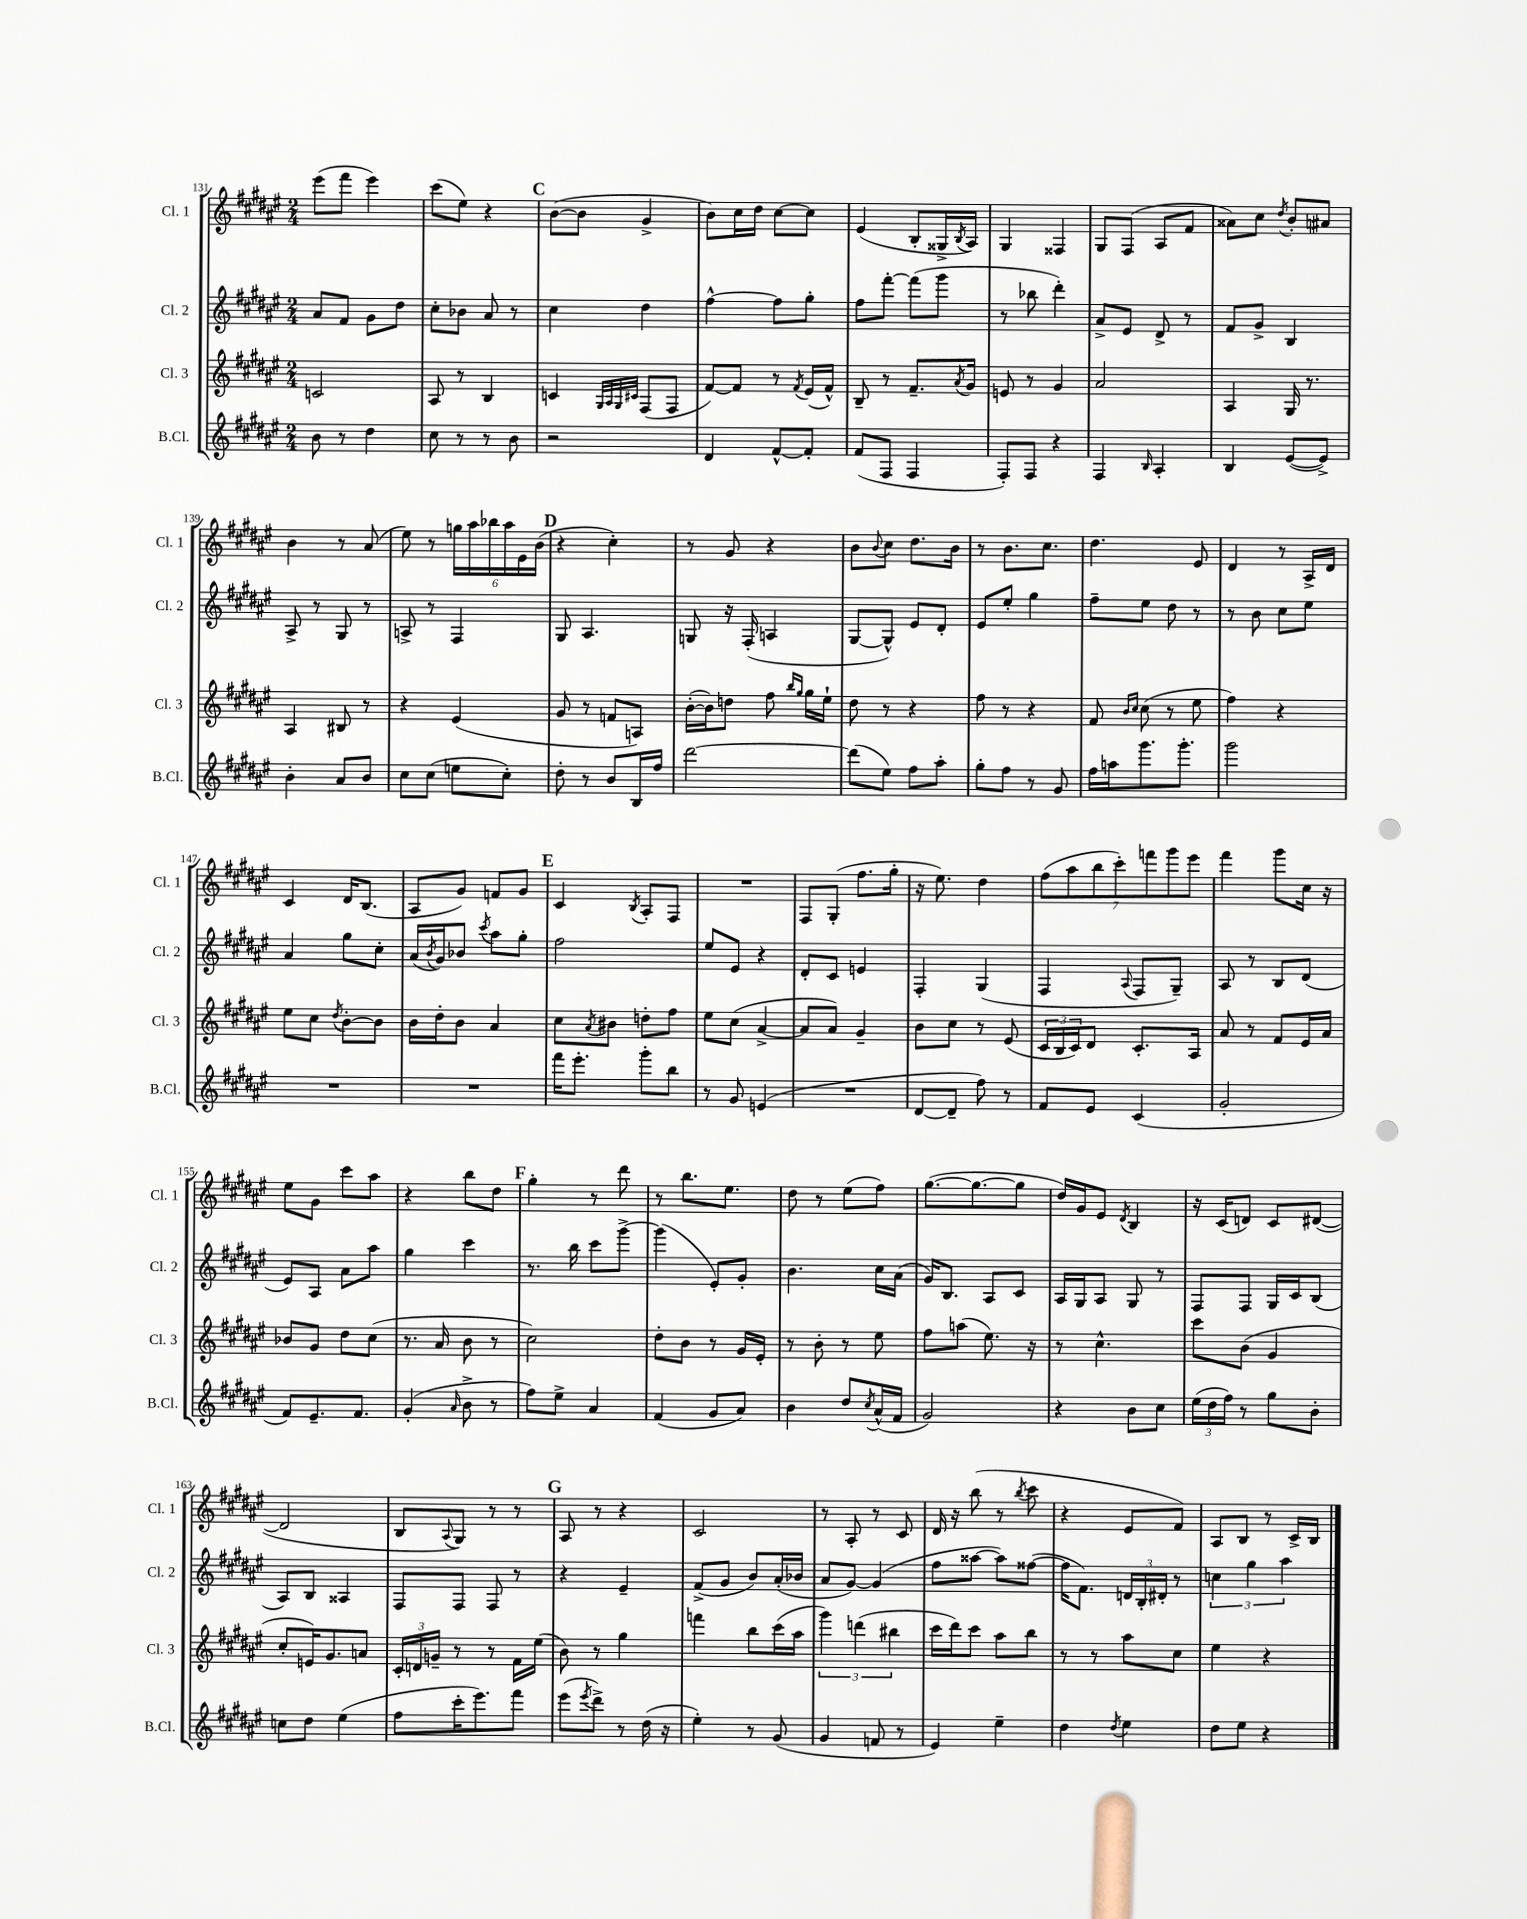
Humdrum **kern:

**kern	**kern	**kern	**kern
*staff4	*staff3	*staff2	*staff1
*clefG2	*clefG2	*clefG2	*clefG2
*k[f#c#g#d#a#e#]	*k[f#c#g#d#a#e#]	*k[f#c#g#d#a#e#]	*k[f#c#g#d#a#e#]
*M2/4	*M2/4	*M2/4	*M2/4
8b	2c	8a#	(8eee#
8r	.	8f#	8fff#
4dd#	.	8g#	4eee#)
.	.	8dd#	.
=	=	=	=
8cc#	8A#	8cc#'	(8ccc#
8r	8r	8b-	8ee#)
8r	4B	8a#	4r
8b	.	8r	.
=	=	=	=
2r	4c	4cc#	([8b
.	.	.	8b]
.	32qqG#	.	.
.	32qqA#	.	.
.	32qqG#	.	.
.	32qqc#	.	.
.	(8F#	4dd#	4g#^
.	8F#	.	.
=	=	=	=
4d#	[8f#)	[4ff#^^	8b)
.	8f#]	.	16cc#
.	.	.	16dd#
[8f#^^	8r	8ff#]	[8cc#
.	8qf#	.	.
8f#']	(16e#	8gg#'	8cc#]
.	16f#^^)	.	.
=	=	=	=
(8f#	8B~	8ff#	(4e#
8F#	8r	[8fff#'	.
4F#	8.f#~	(8fff#]	8B'
.	.	8ggg#	16G##^
.	8qa#	.	8qB
.	16g#	.	16A#)
=	=	=	=
8F#')	8e	8r	4G#
8F#	8r	8bb-	.
4r	4g#	4ddd#')	4F##
=	=	=	=
4F#	2a#	8a#^	8G#
.	.	8e#	(8F#
16qqB	.	.	.
4A#'	.	8d#^	8A#
.	.	8r	8f#
=	=	=	=
4B	4A#	8f#	8a##)
.	.	8g#^	8cc#
.	.	.	8qdd#
([8e#	16G#	4B	8b'
.	8.r	.	.
8e#^])	.	.	8a#
=	=	=	=
4b'	4A#	8A#^	4b
.	.	8r	.
8a#	8B#	8G#	8r
8b	8r	8r	(8a#
=	=	=	=
8cc#	4r	8A^	8ee#)
(8cc#	.	8r	8r
8ee	(4e#	4F#	24gg
.	.	.	24aa#
.	.	.	24bb-
8cc#')	.	.	24aa#
.	.	.	24e#
.	.	.	(24b
=	=	=	=
8dd#'	8g#	8G#	4r
8r	8r	4.A#	.
8b	8f	.	4cc#')
16B	8A)	.	.
16ff#	.	.	.
=	=	=	=
[2ddd#	([16b'	8G	8r
.	16b])	.	.
.	8dd	16r	8g#
.	.	(16F#'	.
.	8ff#	4A	4r
.	16qqbb	.	.
.	16qqgg#	.	.
.	16gg#	.	.
.	16ee#`	.	.
=	=	=	=
(8ddd#]	8dd#	[8G#	8b
.	.	.	8qqb
8ee#)	8r	8G#^^])	8cc#
8ff#	4r	8e#	8.dd#
8aa#'	.	8d#'	.
.	.	.	16b
=	=	=	=
8gg#'	8ff#	8e#	8r
8ff#	8r	8ee#'	8.b
8r	4r	4gg#	.
.	.	.	8.cc#
8g#	.	.	.
=	=	=	=
16ff#	8f#	8ff#~	4.dd#
16aa	.	.	.
.	16qqb	.	.
.	16qqcc#	.	.
8.ggg#	(8cc#	8ee#	.
.	8r	8dd#	.
8.ggg#'	.	.	.
.	8ee#	8r	8e#
=	=	=	=
2ggg#	4ff#)	8r	4d#
.	.	8b	.
.	4r	8cc#	8r
.	.	8ee#	16A#^
.	.	.	16d#
=	=	=	=
2r	8ee#	4a#	4c#
.	8cc#	.	.
.	8qdd#	.	.
.	[8b'	8gg#	16d#
.	.	.	(8.B
.	8b]	8cc#'	.
=	=	=	=
2r	16b	(16a#	8A#
.	.	8qb	.
.	16dd#'	16g#)	.
.	8b	8b-	8g#)
.	.	8qccc#	.
.	4a#	8aa#	8f
.	.	8gg#'	8g#
=	=	=	=
16fff#	8cc#	2ff#	4c#
8.eee#'	.	.	.
.	8qa#	.	.
.	8b#	.	.
.	.	.	8qB
8ggg#'	8dd'	.	8A#'
8bb	8ff#	.	8F#
=	=	=	=
8r	8ee#	8ee#	2r
8g#	(8cc#	8e#	.
(4e	[4a#^	4r	.
=	=	=	=
2r	8a#]	8d#'	8F#
.	8a#)	8c#	(8G#'
.	4g#~	4e	8.ff#
.	.	.	16gg#'
=	=	=	=
[8d#	8b	4F#'	16r
.	.	.	8.ee#)
8d#~]	8cc#	.	.
8ff#)	8r	(4G#	4dd#
8r	(8e#	.	.
=	=	=	=
8f#	24c#	4F#	(14ff#
.	24B	.	.
.	.	.	14aa#
.	24c#)	.	.
8e#	8d#	.	.
.	.	.	14bb
.	.	.	14ccc#')
.	.	8qqA#	.
(4c#	8.c#'	8F#	.
.	.	.	14fff
.	.	.	14ggg#
.	.	8G#~)	.
.	.	.	14eee#
.	16A#	.	.
=	=	=	=
2g#'	8a#	8A#	4fff#
.	8r	8r	.
.	8f#	8B	8ggg#
.	16e#	(8d#	16cc#
.	16a#	.	16r
=	=	=	=
8f#)	8b-	8e#)	8ee#
8.e#~	8g#	8A#	8g#
.	8dd#	8a#	8ccc#
8.f#	.	.	.
.	(8cc#	8aa#	8aa#
=	=	=	=
(4g#'	8.r	4gg#	4r
.	16a#	.	.
16qqa#	.	.	.
8b^	8b	4ccc#	8bb
8r	8r	.	8dd#
=	=	=	=
8ff#)	2cc#)	8.r	4gg#'
8ee#^	.	.	.
.	.	16bb	.
4a#	.	8ccc#	8r
.	.	[8ggg#^	8ddd#
=	=	=	=
(4f#	8dd#'	(4ggg#]	8r
.	8b	.	8.bb
8g#	8r	8e#')	.
.	.	.	8.ee#
8a#)	16g#	8g#'	.
.	16e#'	.	.
=	=	=	=
4b	8r	4.b	8dd#
.	8b'	.	8r
8dd#	8r	.	(8ee#
8qcc#	.	.	.
(16a#^^	8ee#	16cc#	8ff#)
16f#	.	(16a#	.
=	=	=	=
2g#)	8ff#	16g#)	([8.gg#
.	.	8.B	.
.	(8aa	.	.
.	.	.	8.gg#_
.	8.ee#)	8A#	.
.	.	8c#	8gg#]
.	16r	.	.
=	=	=	=
4r	8r	16A#	16dd#)
.	.	16G#	16g#
.	4.cc#^^	8A#	8e#
.	.	.	8qd#
8b	.	8G#	4B
8cc#	.	8r	.
=	=	=	=
(24ee#	8ccc#	8F#	16r
24dd#	.	.	.
.	.	.	(16c#
24ff#)	.	.	.
8r	(8b	8F#	8d)
8gg#	4g#	16G#	8c#
.	.	16c#	.
8b'	.	(8B	([8d#
=	=	=	=
8cc	8cc#'	8A#)	2d#]
8dd#	16e)	8B	.
.	8.g#	.	.
(4ee#	.	4A##	.
.	8a	.	.
=	=	=	=
8ff#	24c#'	8F#	8B
.	24d	.	.
.	24g~	.	.
.	.	.	8qqA#
16ccc#'	8r	8F#	8G#)
8.eee#)	.	.	.
.	8r	8F#	8r
8fff#	16f#	8r	8r
.	(16ee#	.	.
=	=	=	=
(8eee#	8b)	4r	8A#
8qeee#	.	.	.
8ddd#^)	8r	.	8r
8r	4gg#	4e#~	4r
(16dd#	.	.	.
16r	.	.	.
=	=	=	=
4ee#')	4fff	(8f#^	2c#
.	.	8g#	.
8r	8bb	8b)	.
(8g#	(16ccc#	(16a#'	.
.	16aa#	16b-	.
=	=	=	=
4g#	6ggg#)	8a#	8r
.	.	[8g#)	8A#'
.	(6ddd	.	.
8f	.	(4g#]	8r
.	6bb#	.	.
8r	.	.	8c#
=	=	=	=
4e#)	16ccc#	8ff#	16d#
.	16ddd#)	.	16r
.	8ccc#	[8aa##	(8bb
4ee#~	8aa#	8aa##])	8r
.	.	.	8qbb
.	8bb	([8ff##	8ccc#
=	=	=	=
4dd#	8r	16ff##]	4r
.	.	8.f#)	.
.	8r	.	.
8qdd#	.	.	.
4ee#	8aa#	24d	8e#
.	.	24B'	.
.	.	24d#'	.
.	8cc#	8r	8f#)
=	=	=	=
8dd#	4ee#	6cc	8A#
8ee#	.	.	8B
.	.	6gg#	.
4r	4r	.	8r
.	.	6aa#	.
.	.	.	16c#^
.	.	.	16B
==	==	==	==
*-	*-	*-	*-
